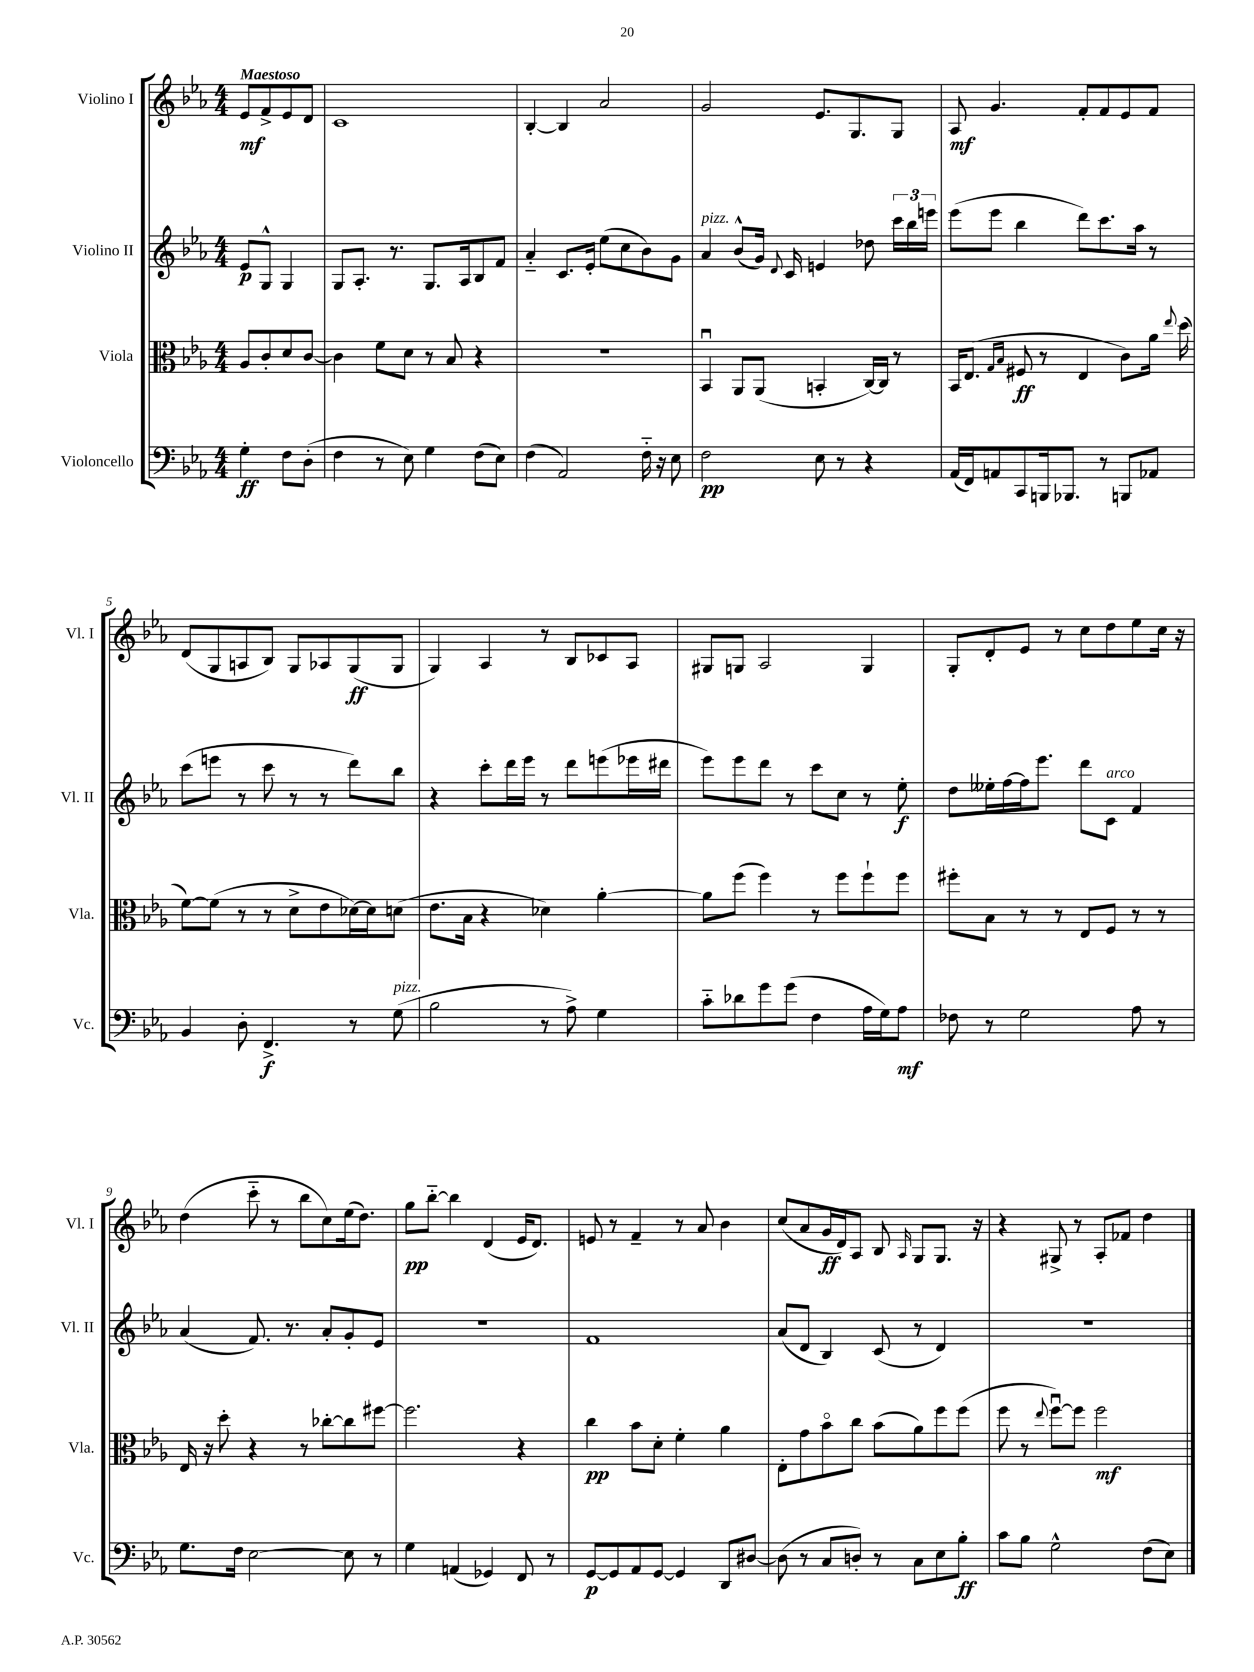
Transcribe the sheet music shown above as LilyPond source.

<<
\new StaffGroup <<
\new Staff = "s0" \with { instrumentName = "Violino I" shortInstrumentName = "Vl. I" } {
    \clef treble \key ees \major \numericTimeSignature \time 4/4 \partial 2 \tempo "Maestoso"
    \autoBeamOff ees'8[\mf f'8-> ees'8 d'8] |
    c'1 |
    bes4~-. bes4 aes'2 |
    g'2 ees'8.[ g8. g8] |
    aes8\mf g'4. f'8[-. f'8 ees'8 f'8] |
    d'8[( g8 a8 bes8]) g8[ aes8 g8\ff( g8] |
    g4) aes4 r8 bes8[ ces'8 aes8] |
    gis8[ g8] aes2 g4 |
    g8[-. d'8-. ees'8] r8 c''8[ d''8 ees''8 c''16] r16 |
    d''4( c'''8-_ r8 bes''8[ c''8) ees''16( d''8.]) |
    g''8[\pp bes''8]~-_ bes''4 d'4( ees'16[ d'8.]) |
    e'8 r8 f'4-- r8 aes'8 bes'4 |
    c''8[( aes'8 g'16\ff d'16) aes8] bes8 \grace { aes16 } g8[ g8.] r16 |
    r4 gis8-> r8 aes8[-. fes'8] d''4 \bar "|." |
}
\new Staff = "s1" \with { instrumentName = "Violino II" shortInstrumentName = "Vl. II" } {
    \clef treble \key ees \major \numericTimeSignature \time 4/4 \partial 2
    \autoBeamOff ees'8[\p g8]-^ g4 |
    g8[ aes8.]-. r8. g8.[ aes16 bes8 f'8] |
    aes'4-_ c'8.[ ees'16]-. ees''8[( c''8 bes'8) g'8] |
    aes'4^\markup { \italic "pizz." } bes'8[-^( g'16]) \appoggiatura { d'8 } c'16 e'4 des''8 \tuplet 3/2 { c'''16[ bes''16 e'''16] } |
    ees'''8[( ees'''8] bes''4 d'''8[) c'''8. aes''16] r8 |
    c'''8[( e'''8] r8 c'''8 r8 r8 d'''8[) bes''8] |
    r4 c'''8[-. d'''16 ees'''16] r8 d'''8[ e'''8( ees'''16 dis'''16] |
    ees'''8[) ees'''8 d'''8] r8 c'''8[ c''8] r8 ees''8-.\f |
    d''8[ eeses''16-. f''16~ f''16 ees'''8.] d'''8[ c'8]^\markup { \italic "arco" } f'4 |
    aes'4( f'8.) r8. aes'8[-. g'8-. ees'8] |
    R1 |
    f'1 |
    aes'8[( d'8] bes4) c'8( r8 d'4) |
    R1 \bar "|." |
}
\new Staff = "s2" \with { instrumentName = "Viola" shortInstrumentName = "Vla." } {
    \clef alto \key ees \major \numericTimeSignature \time 4/4 \partial 2
    \autoBeamOff aes8[ c'8-. d'8 c'8]~ |
    c'4 f'8[ d'8] r8 bes8 r4 |
    R1 |
    bes,4\downbow aes,8[ aes,8]( b,4-. c16[~) c16] r8 |
    bes,16[ ees8.]( \grace { g16[ bes16] } fis8\ff r8 ees4 c'8[) aes'16] \appoggiatura { ees''8 } d''16( |
    f'8[~) f'8]( r8 r8 d'8[-> ees'8 des'16~) des'16 d'8]( |
    ees'8.[ bes16] r4 des'4) aes'4~-. |
    aes'8[ f''8]( f''4) r8 f''8[ f''8-! f''8] |
    fis''8[-. bes8] r8 r8 ees8[ f8] r8 r8 |
    ees16 r16 d''8-. r4 r8 ces''8[~-. ces''8 fis''8]~ |
    fis''2. r4 |
    c''4\pp bes'8[ d'8]-. f'4-. aes'4 |
    ees8[-. g'8 bes'8\flageolet c''8] bes'8[( aes'8) f''8 f''8]( |
    f''8 r8 \appoggiatura { ees''8 } f''8[~\downbow) f''8] f''2\mf \bar "|." |
}
\new Staff = "s3" \with { instrumentName = "Violoncello" shortInstrumentName = "Vc." } {
    \clef bass \key ees \major \numericTimeSignature \time 4/4 \partial 2
    \autoBeamOff g4-.\ff f8[ d8]-.( |
    f4 r8 ees8) g4 f8[( ees8]) |
    f4( aes,2) f16-_ r16 ees8 |
    f2\pp ees8 r8 r4 |
    aes,16[( f,16) a,8 c,8 b,,16 bes,,8.] r8 b,,8[ aes,8] |
    bes,4 d8-. f,4.->\f r8 g8^\markup { \italic "pizz." }( |
    bes2 r8 aes8->) g4 |
    c'8[-_ des'8 g'8 g'8]( f4 aes16[ g16) aes8]\mf |
    fes8 r8 g2 aes8 r8 |
    g8.[ f16] ees2~ ees8 r8 |
    g4 a,4( ges,4) f,8 r8 |
    g,8[~\p g,8 aes,8 g,8]~ g,4 d,8[ dis8]~ |
    dis8( r8 c8[ d8]-.) r8 c8[ ees8 bes8]-.\ff |
    c'8[ bes8] g2-^ f8[( ees8]) \bar "|." |
}
>>
>>
